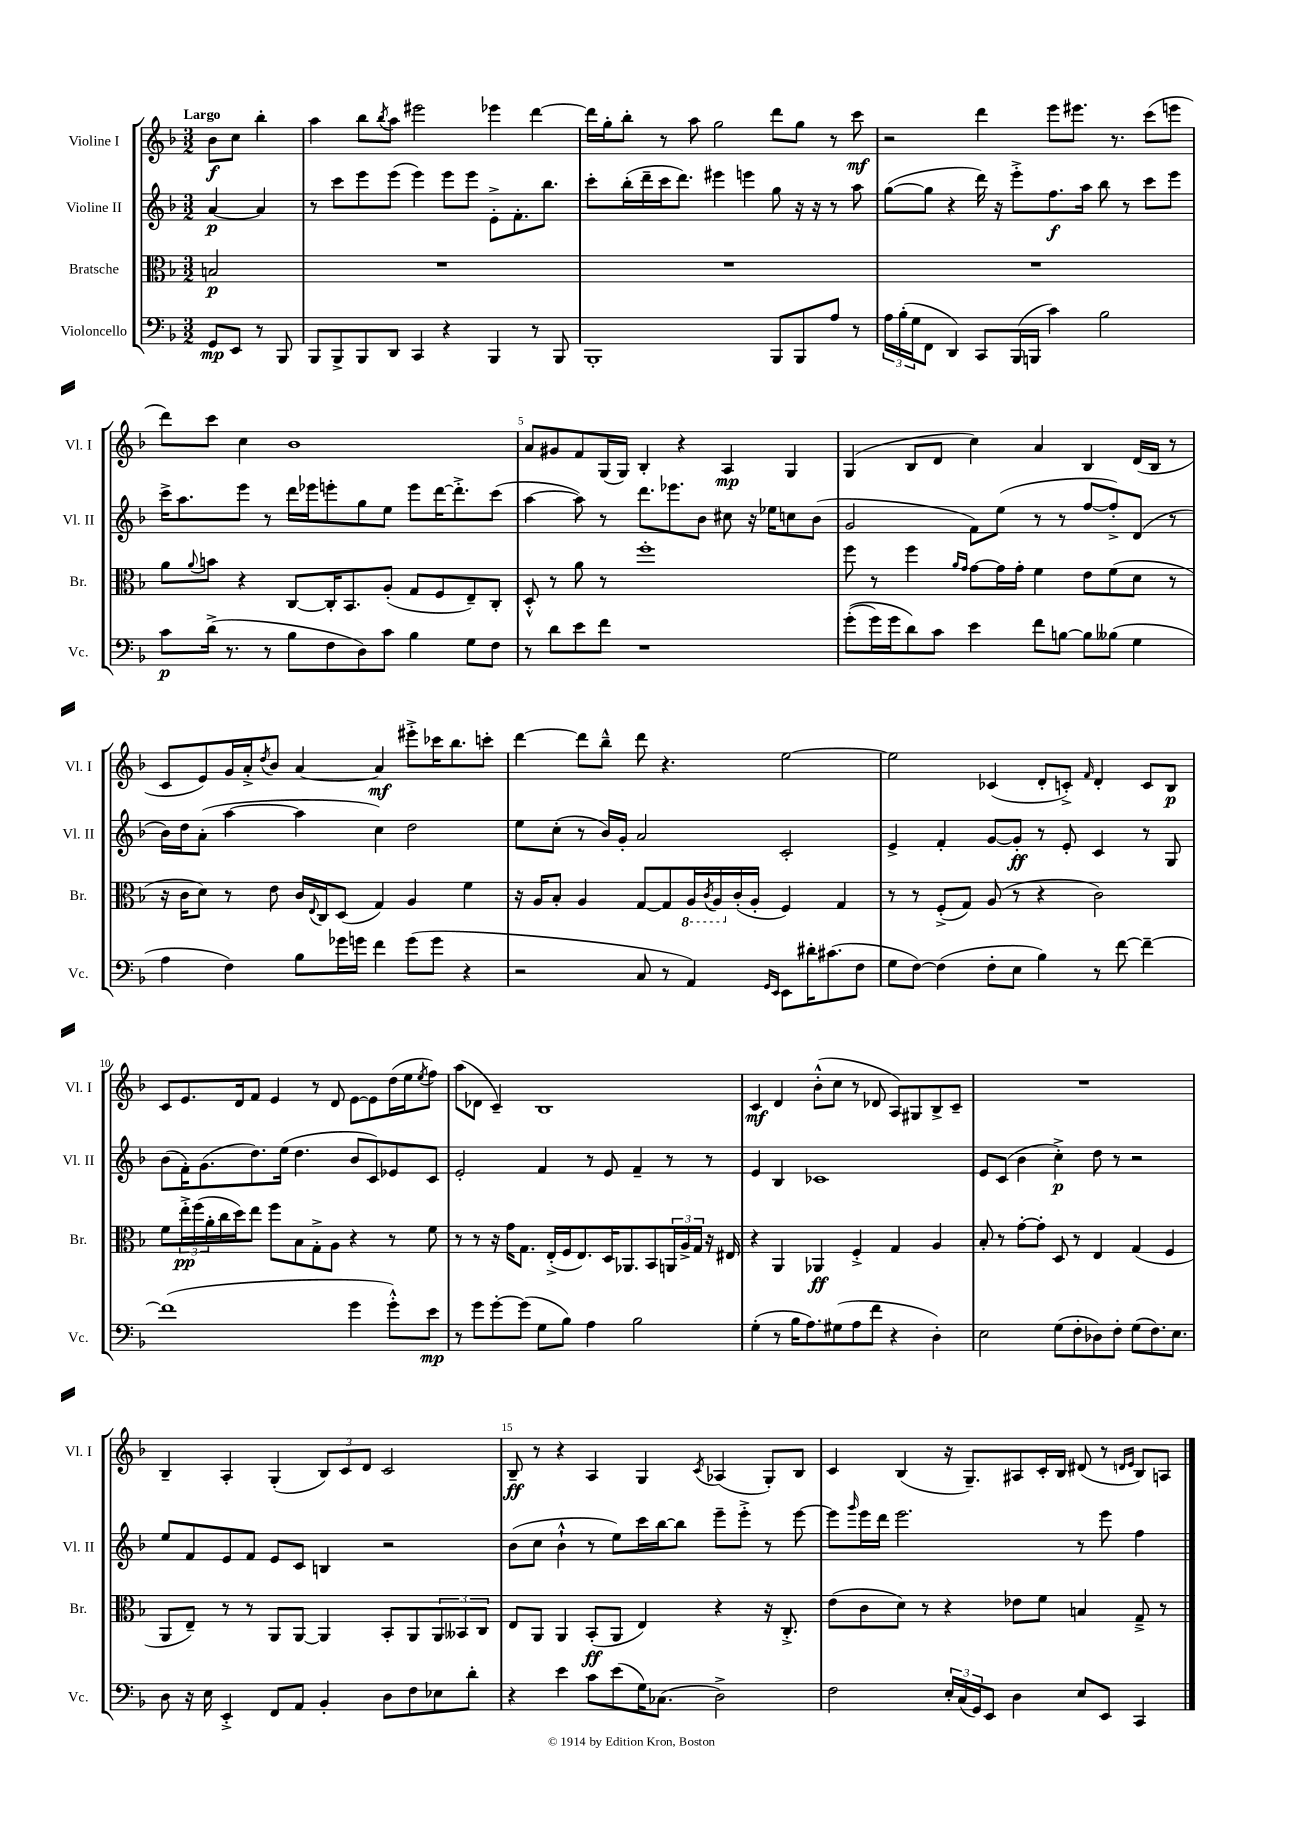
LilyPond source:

<<
\new StaffGroup <<
\new Staff = "s0" \with { instrumentName = "Violine I" shortInstrumentName = "Vl. I" } {
    \clef treble \key f \major \numericTimeSignature \time 3/2 \partial 2 \tempo "Largo"
    bes'8\f c''8 bes''4-. |
    a''4 bes''8 \acciaccatura { bes''8 } a''8 eis'''2 ees'''4 d'''4~ |
    d'''16 g''16-. bes''8-. r8 a''8 g''2 d'''8 g''8 r8 c'''8\mf |
    r2 d'''4 e'''8 eis'''8. r8. c'''8( e'''8 |
    d'''8) c'''8 c''4 bes'1 |
    a'8 gis'8 f'8 g16( g16) bes4-. r4 a4\mp g4 |
    g4( bes8 d'8 c''4) a'4 bes4 d'16( bes16 r8 |
    c'8 e'8) g'16 a'16-.-> \acciaccatura { d''8 } bes'8 a'4~ a'4\mf eis'''8-.-> ces'''16 bes''8. c'''8-. |
    d'''4~ d'''8 bes''8---^ d'''8 r4. e''2~ |
    e''2 ces'4( d'8-. c'8-.->) \grace { f'16 } d'4-. c'8 bes8\p |
    c'8 e'8. d'16 f'8 e'4 r8 d'8 e'8~ e'8 d''16( e''16 \acciaccatura { e''8 } f''8) |
    a''8( des'8 c'4--) bes1 |
    c'4\mf d'4 bes'8-.-^( c''8 r8 des'8 a8) gis8 bes8-> c'8-- |
    R1. |
    bes4-- a4-. g4-.( \tuplet 3/2 { bes8) c'8 d'8 } c'2 |
    bes8--\ff r8 r4 a4 g4 \acciaccatura { c'8 } aes4( g8-.) bes8 |
    c'4 bes4( r16 g8.--) ais8 c'16-. bes16 dis'8( r8 \grace { d'16 e'16 } bes8) a8 \bar "|." |
}
\new Staff = "s1" \with { instrumentName = "Violine II" shortInstrumentName = "Vl. II" } {
    \clef treble \key f \major \numericTimeSignature \time 3/2 \partial 2
    a'4~\p a'4 |
    r8 c'''8 e'''8 e'''8( e'''4) e'''8 e'''8 e'8-.-> f'8.-. bes''8. |
    c'''8-. bes''16-.( d'''16-- c'''16 d'''8.) eis'''4 e'''4 g''8 r16 r16 r8 a''8 |
    g''8~( g''8 r4 d'''16) r16 e'''8-.-> f''8.\f a''16 bes''8 r8 c'''8 e'''8 |
    c'''16-> a''8. e'''8 r8 d'''16 ees'''16 e'''8-. g''8 e''8 e'''8 d'''16~ d'''8.-.-> c'''8( |
    a''4~ a''8) r8 d'''8. ees'''8. bes'8 cis''8 r16 ees''16 c''8 bes'8( |
    g'2 f'8) e''8( r8 r8 f''8~ f''8-.->) d'8( r8 |
    bes'16) d''16 a'8-.( a''4~ a''4 c''4) d''2 |
    e''8 c''8-.( r8 bes'16) g'16-. a'2 c'2-. |
    e'4-> f'4-. g'8~ g'8-.\ff r8 e'8-. c'4 r8 g8 |
    bes'8( f'16-.) g'8.( d''8.) e''16( d''4. bes'8 c'8) ees'8 c'8 |
    e'2-. f'4 r8 e'8 f'4-- r8 r8 |
    e'4 bes4 ces'1 |
    e'8 c'8( bes'4 c''4-.->\p) d''8 r8 r2 |
    e''8 f'8 e'8 f'8 e'8 c'8 b4 r2 |
    bes'8( c''8 bes'4-!-^ r8 e''8) c'''16 bes''16~ bes''8 e'''8-- e'''8-.-> r8 e'''8~ |
    e'''8 \grace { g'''16 } e'''16 d'''16 e'''2. r8 e'''8 f''4 \bar "|." |
}
\new Staff = "s2" \with { instrumentName = "Bratsche" shortInstrumentName = "Br." } {
    \clef alto \key f \major \numericTimeSignature \time 3/2 \partial 2
    b2\p |
    R1. |
    R1. |
    R1. |
    a'8 \appoggiatura { a'8 } b'8 r4 c8~ c16-. bes,8. a8-.( g8 f8 e8--) c8-. |
    d8-.-^ r8 a'8 r8 f''1-. |
    f''8 r8 f''4 \grace { a'16 g'16 } g'8~ g'16 g'16-. f'4 e'8 f'8( d'8 r8 |
    r16 c'16 d'8) r8 e'8 c'16 \appoggiatura { e8 } c16 d8( g4) a4 f'4 |
    r16 a16 bes8-. a4 g8~ g8 \ottava #-1 a,16 \acciaccatura { c8 } a,16 \ottava #0 c'16-.( a16-. f4) g4 |
    r8 r8 f8-.->( g8) a8( r8 r4 c'2) |
    f'8 \tuplet 3/2 { e''16-.->\pp f''16( a'16-. } c''16 d''16) e''8 f''8 bes8 g8-.-> a8 r4 r8 f'8 |
    r8 r8 r16 g'16 g8. e16-.->( f16 e8.) d16 aes,8. bes,8 \tuplet 3/2 { a,16 a16-> g16 } r16 eis16 |
    r4 a,4 aes,4\ff f4-.-> g4 a4 |
    bes8-. r8 g'8~-. g'8-. d8 r8 e4 g4( f4 |
    a,8 e8--) r8 r8 a,8 a,8~ a,4 bes,8-. a,8 \tuplet 3/2 { a,8 beses,8 c8 } |
    e8 a,8 a,4 bes,8-.\ff( a,8 e4) r4 r16 c8.-.-> |
    e'8( c'8 d'8) r8 r4 ees'8 f'8 b4 g8---> r8 \bar "|." |
}
\new Staff = "s3" \with { instrumentName = "Violoncello" shortInstrumentName = "Vc." } {
    \clef bass \key f \major \numericTimeSignature \time 3/2 \partial 2
    g,8\mp e,8 r8 bes,,8 |
    bes,,8 bes,,8-> bes,,8 d,8 c,4 r4 bes,,4 r8 bes,,8 |
    bes,,1-. bes,,8 bes,,8 a8 r8 |
    \tuplet 3/2 { a16 bes16-.( g16 } f,8 d,4) c,8 bes,,16( b,,16 c'4) bes2 |
    c'8\p d'16->( r8. r8 bes8 f8 d8) c'8 bes4 g8 f8 |
    r8 d'8 e'8 f'8 r1 |
    g'8-.(\( g'16) g'16 d'8\) c'8 e'4 f'8 b8~ b8 beses8( g4 |
    a4 f4) bes8 ges'16 g'16 f'4 g'8( g'8 r4 |
    r2 c8 r8 a,4) \grace { g,16 e,16 } e,8 dis'16-. cis'8.( f8 |
    g8 f8~) f4( f8-. e8 bes4) r8 f'8~ f'4~-- |
    f'1( g'4 g'8-.-^) e'8\mp |
    r8 g'8 g'8~-. g'8( g8 bes8) a4 bes2 |
    g4-.( r8 bes16 a8.) gis8( a8 f'8 r4 d4-.) |
    e2 g8( f8-. des8) f8-. g8( f8.) e8. |
    d8 r16 e16 e,4-.-> f,8 a,8 bes,4-. d8 f8 ees8 d'8-. |
    r4 e'4 c'8 e'8( g16) ces8.( d2->) |
    f2 \tuplet 3/2 { e16-. c16( g,16) } e,8 d4 e8 e,8 c,4 \bar "|." |
}
>>
>>
\layout { \context { \Score \override BarNumber.break-visibility = ##(#f #t #t) barNumberVisibility = #(every-nth-bar-number-visible 5) } }
